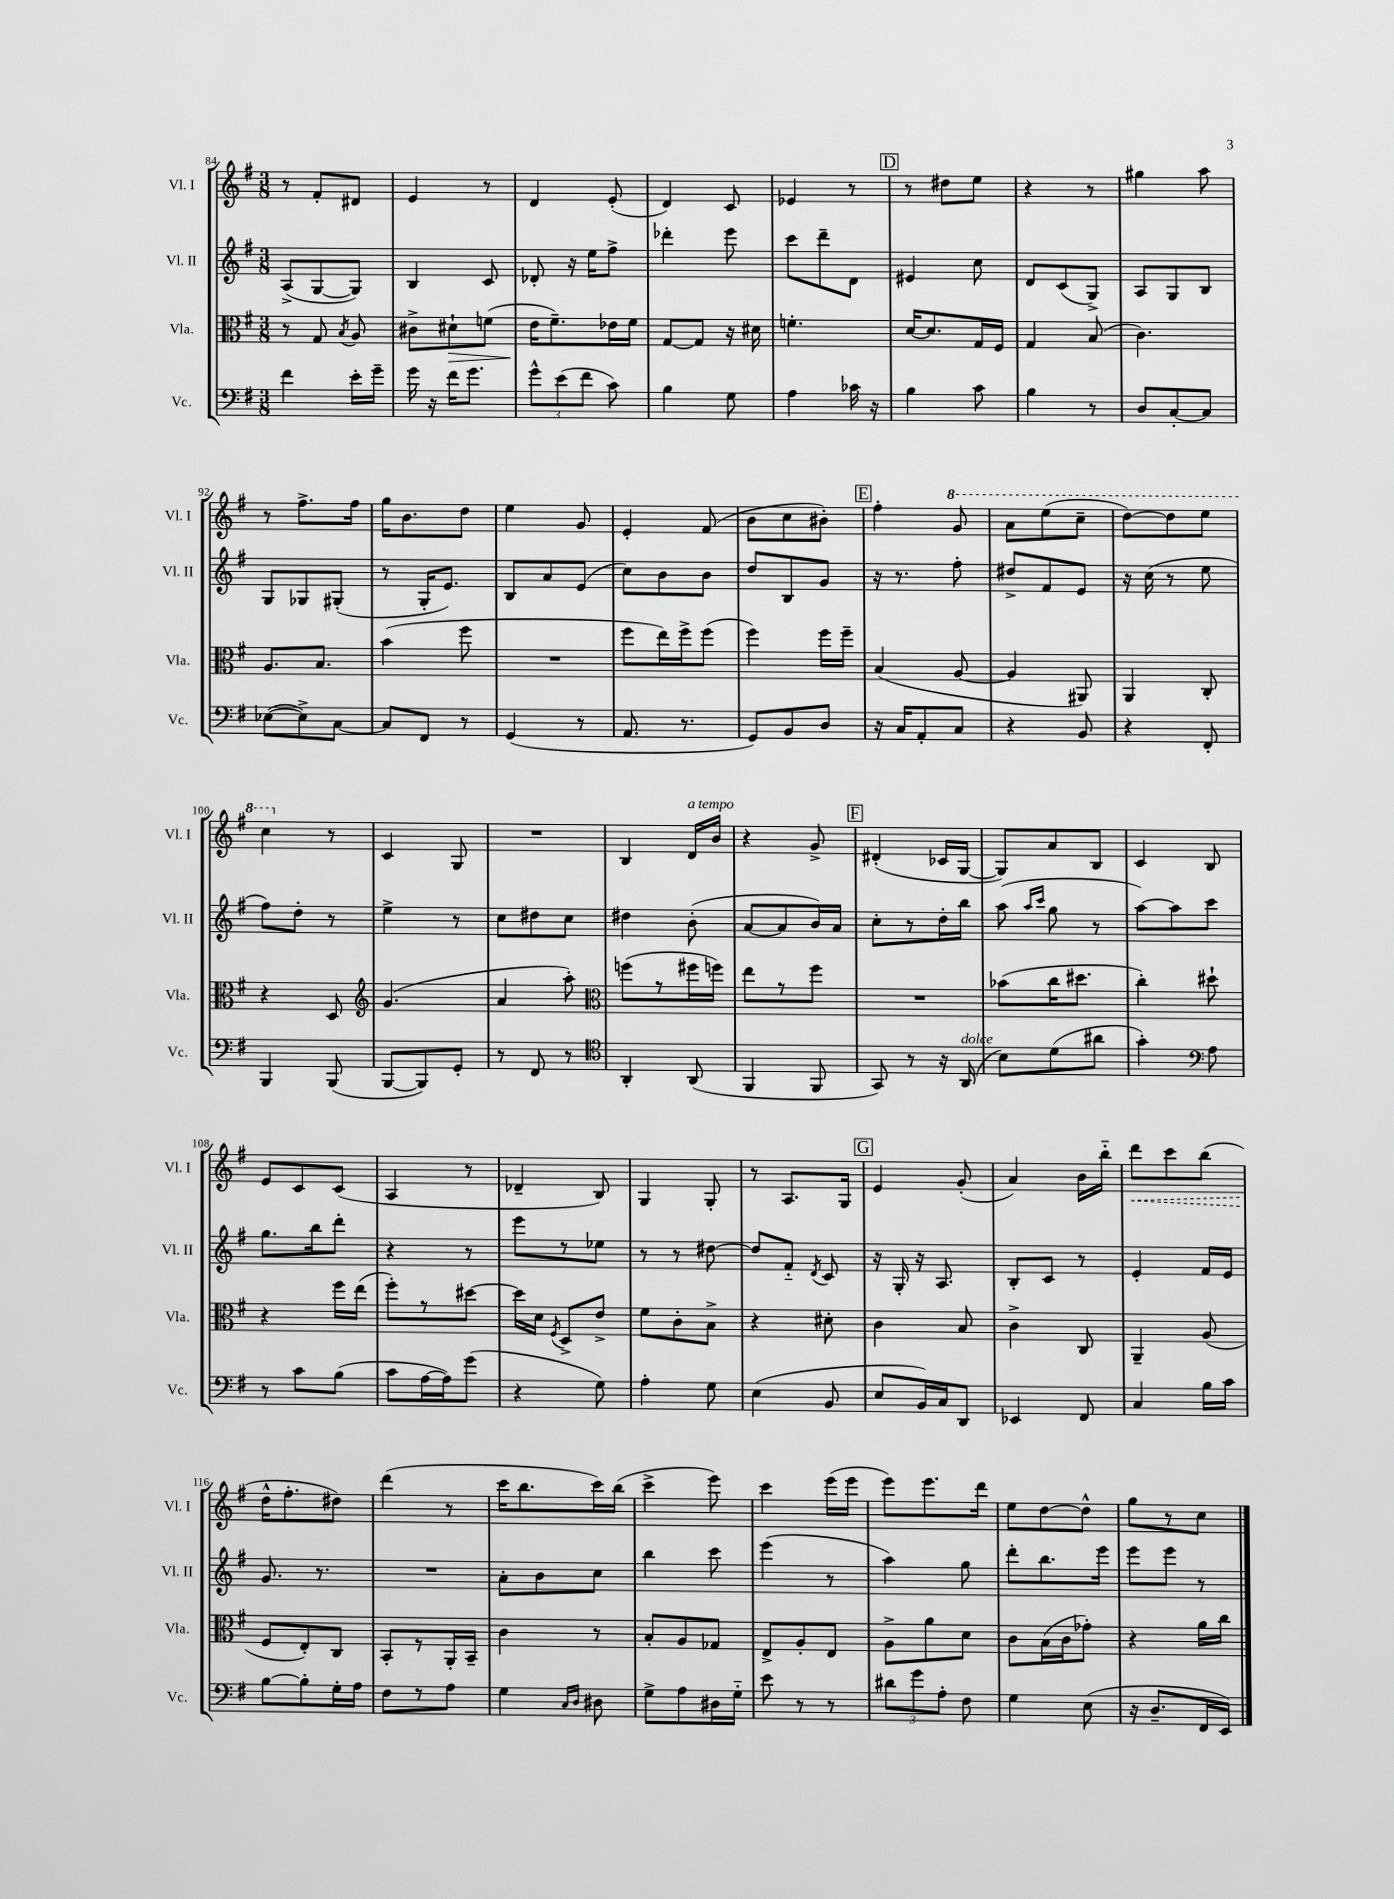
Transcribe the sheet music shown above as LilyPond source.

<<
\new StaffGroup <<
\new Staff = "s0" \with { instrumentName = "Vl. I" shortInstrumentName = "Vl. I" } {
    \clef treble \key g \major \numericTimeSignature \time 3/8
    \autoBeamOff r8 fis'8[-. dis'8] |
    e'4 r8 |
    d'4 e'8-.( |
    d'4) c'8 |
    ees'4 r8 |
    \mark \markup { \box "D" } r8 dis''8[ e''8] |
    r4 r8 |
    gis''4 a''8 |
    r8 fis''8.[-> fis''16] |
    g''16[ b'8. d''8] |
    e''4 g'8 |
    e'4-. fis'8( |
    b'8[ c''8 bis'8]-.) |
    \mark \markup { \box "E" } fis''4-. \ottava #1 g''8 |
    a''8[ e'''8( c'''8]-- |
    d'''8[~) d'''8 e'''8] |
    c'''4 \ottava #0 r8 |
    c'4 g8 |
    R4. |
    b4 d'16[^\markup { \italic "a tempo" } b'16] |
    r4 g'8-> |
    \mark \markup { \box "F" } dis'4-.( ces'16[ g16]~ |
    g8[) a'8 b8] |
    c'4 b8 |
    e'8[ c'8 c'8]( |
    a4 r8 |
    des'4-- b8) |
    g4 g8-. |
    r8 a8.[ g16] |
    \mark \markup { \box "G" } e'4 g'8-.( |
    a'4) b'16[ b''16]-_ |
    \once \override Hairpin.style = #'dashed-line d'''8[\< c'''8 b''8]( |
    d''16[-^\! fis''8.-. dis''8]) |
    d'''4( r8 |
    c'''16[ b''8. c'''16) b''16]( |
    c'''4-> e'''8) |
    c'''4 e'''16[( e'''16] |
    e'''8[) e'''8. d'''16] |
    e''8[ d''8~ d''8]-^ |
    g''8[ r8 c''8] \bar "|." |
}
\new Staff = "s1" \with { instrumentName = "Vl. II" shortInstrumentName = "Vl. II" } {
    \clef treble \key g \major \numericTimeSignature \time 3/8
    \autoBeamOff a8[->( g8~ g8]) |
    b4 c'8 |
    des'8-. r16 e''16[ fis''8]-> |
    des'''4-. e'''8 |
    c'''8[ d'''8-- d'8] |
    \mark \markup { \box "D" } eis'4 c''8 |
    d'8[ c'8( g8]->) |
    a8[ g8 b8] |
    g8[ ges8 gis8]-.( |
    r8 g16[-. e'8.]) |
    b8[ a'8 e'8]( |
    c''8[) b'8 b'8] |
    d''8[ b8 g'8] |
    \mark \markup { \box "E" } r16 r8. fis''8-. |
    dis''8[-> fis'8 e'8] |
    r16 c''16( r8 e''8 |
    fis''8[) d''8]-. r8 |
    e''4-> r8 |
    c''8[ dis''8 c''8] |
    dis''4 b'8-.( |
    a'8[~ a'8 b'16) a'16] |
    \mark \markup { \box "F" } c''8[-. r8 d''16-. b''16] |
    a''8( \grace { a''16[ c'''16] } g''8 r8 |
    a''8[~) a''8 c'''8] |
    g''8.[ b''16 d'''8]-. |
    r4 r8 |
    e'''8[ r8 ees''8] |
    r8 r8 dis''8~ |
    dis''8[ fis'8]-_ \acciaccatura { d'8 } c'8 |
    \mark \markup { \box "G" } r16 g16-. r16 a8. |
    b8[-. c'8] r8 |
    e'4-. fis'16[ e'16] |
    g'8. r8. |
    R4. |
    a'8[-. b'8 c''8] |
    b''4 c'''8 |
    e'''4( r8 |
    a''4) g''8 |
    d'''8[-. b''8. e'''16] |
    e'''8[ e'''8] r8 \bar "|." |
}
\new Staff = "s2" \with { instrumentName = "Vla." shortInstrumentName = "Vla." } {
    \clef alto \key g \major \numericTimeSignature \time 3/8
    \autoBeamOff r8 g8 \acciaccatura { b8 } a8 |
    cis'8[-> dis'8-!\> f'8]( |
    e'16[\! fis'8.--) ees'16 fis'16] |
    g8[~ g8] r16 dis'16 |
    f'4.-. |
    \mark \markup { \box "D" } d'16[~ d'8. g16 fis16] |
    g4 b8( |
    c'4.) |
    a8.[ b8.] |
    b'4( fis''8 |
    R4. |
    fis''8[ e''16) fis''16-> fis''8]( |
    fis''4) fis''16[ fis''16]-- |
    \mark \markup { \box "E" } b4( a8~ |
    a4 ais,8) |
    a,4 c8-. |
    r4 d8 |
    \clef treble g'4.( |
    a'4 a''8-.) |
    \clef alto f''8[( r8 fis''16 f''16]) |
    e''8[ r8 fis''8] |
    \mark \markup { \box "F" } R4. |
    bes'8[( c''16 dis''8.] |
    c''4-.) dis''8-! |
    r4 fis''16[ e''16]( |
    fis''8[-.) r8 dis''8]~ |
    dis''16[ d'16] \acciaccatura { fis8 } d8[-> e'8]-> |
    fis'8[ c'8-. b8]-> |
    r4 dis'8-. |
    \mark \markup { \box "G" } c'4 b8 |
    c'4-> c8 |
    a,4-- a8( |
    fis8[ e8-.) c8] |
    b,8[-. r8 a,16-. b,16]-- |
    c'4 r8 |
    b8[-. a8 ges8] |
    e8[-> a8-. e8] |
    a8[-> a'8 d'8] |
    c'8[ b16( c'16 ges'8]-.) |
    r4 a'16[ c''16] \bar "|." |
}
\new Staff = "s3" \with { instrumentName = "Vc." shortInstrumentName = "Vc." } {
    \clef bass \key g \major \numericTimeSignature \time 3/8
    \autoBeamOff fis'4 e'16[-. g'16]-- |
    g'16 r16 fis'16[ g'8.] |
    \tuplet 3/2 { g'8[-^ e'8( fis'8] } c'8) |
    b4 g8 |
    a4 ces'16 r16 |
    \mark \markup { \box "D" } b4 c'8 |
    b4 r8 |
    d8[ c8~-. c8] |
    ees8[~( ees8->) c8]~ |
    c8[ fis,8] r8 |
    g,4( r8 |
    a,8. r8. |
    g,8[) b,8 d8] |
    \mark \markup { \box "E" } r16 c16[ a,8-. c8] |
    r4 b,8 |
    r4 fis,8-. |
    b,,4 b,,8( |
    b,,8[~ b,,8) g,8]-. |
    r8 fis,8 r8 |
    \clef tenor a,4-. a,8( |
    fis,4 fis,8 |
    \mark \markup { \box "F" } g,8) r8 r16 a,16^\markup { \italic "dolce" }( |
    b8[) d'8( ais'8] |
    g'4-.) \clef bass a8 |
    r8 c'8[ b8]( |
    c'8[ a16~ a16) g'8]( |
    r4 g8) |
    a4-. g8 |
    e4( b,8 |
    \mark \markup { \box "G" } e8[ b,16) c16 d,8] |
    ees,4 fis,8 |
    c4 b16[ c'16] |
    b8[~ b8-. g16-. a16] |
    fis8[ r8 a8] |
    g4 \grace { c16[ d16] } dis8 |
    g8[-> a8 dis16 g16]-_ |
    e'8 r8 r8 |
    \tuplet 3/2 { dis'8[ g'8 a8]-. } fis8 |
    g4 e8( |
    r16 d8.[-- fis,16 e,16]) \bar "|." |
}
>>
>>
\layout { \context { \Score currentBarNumber = #84 } }
